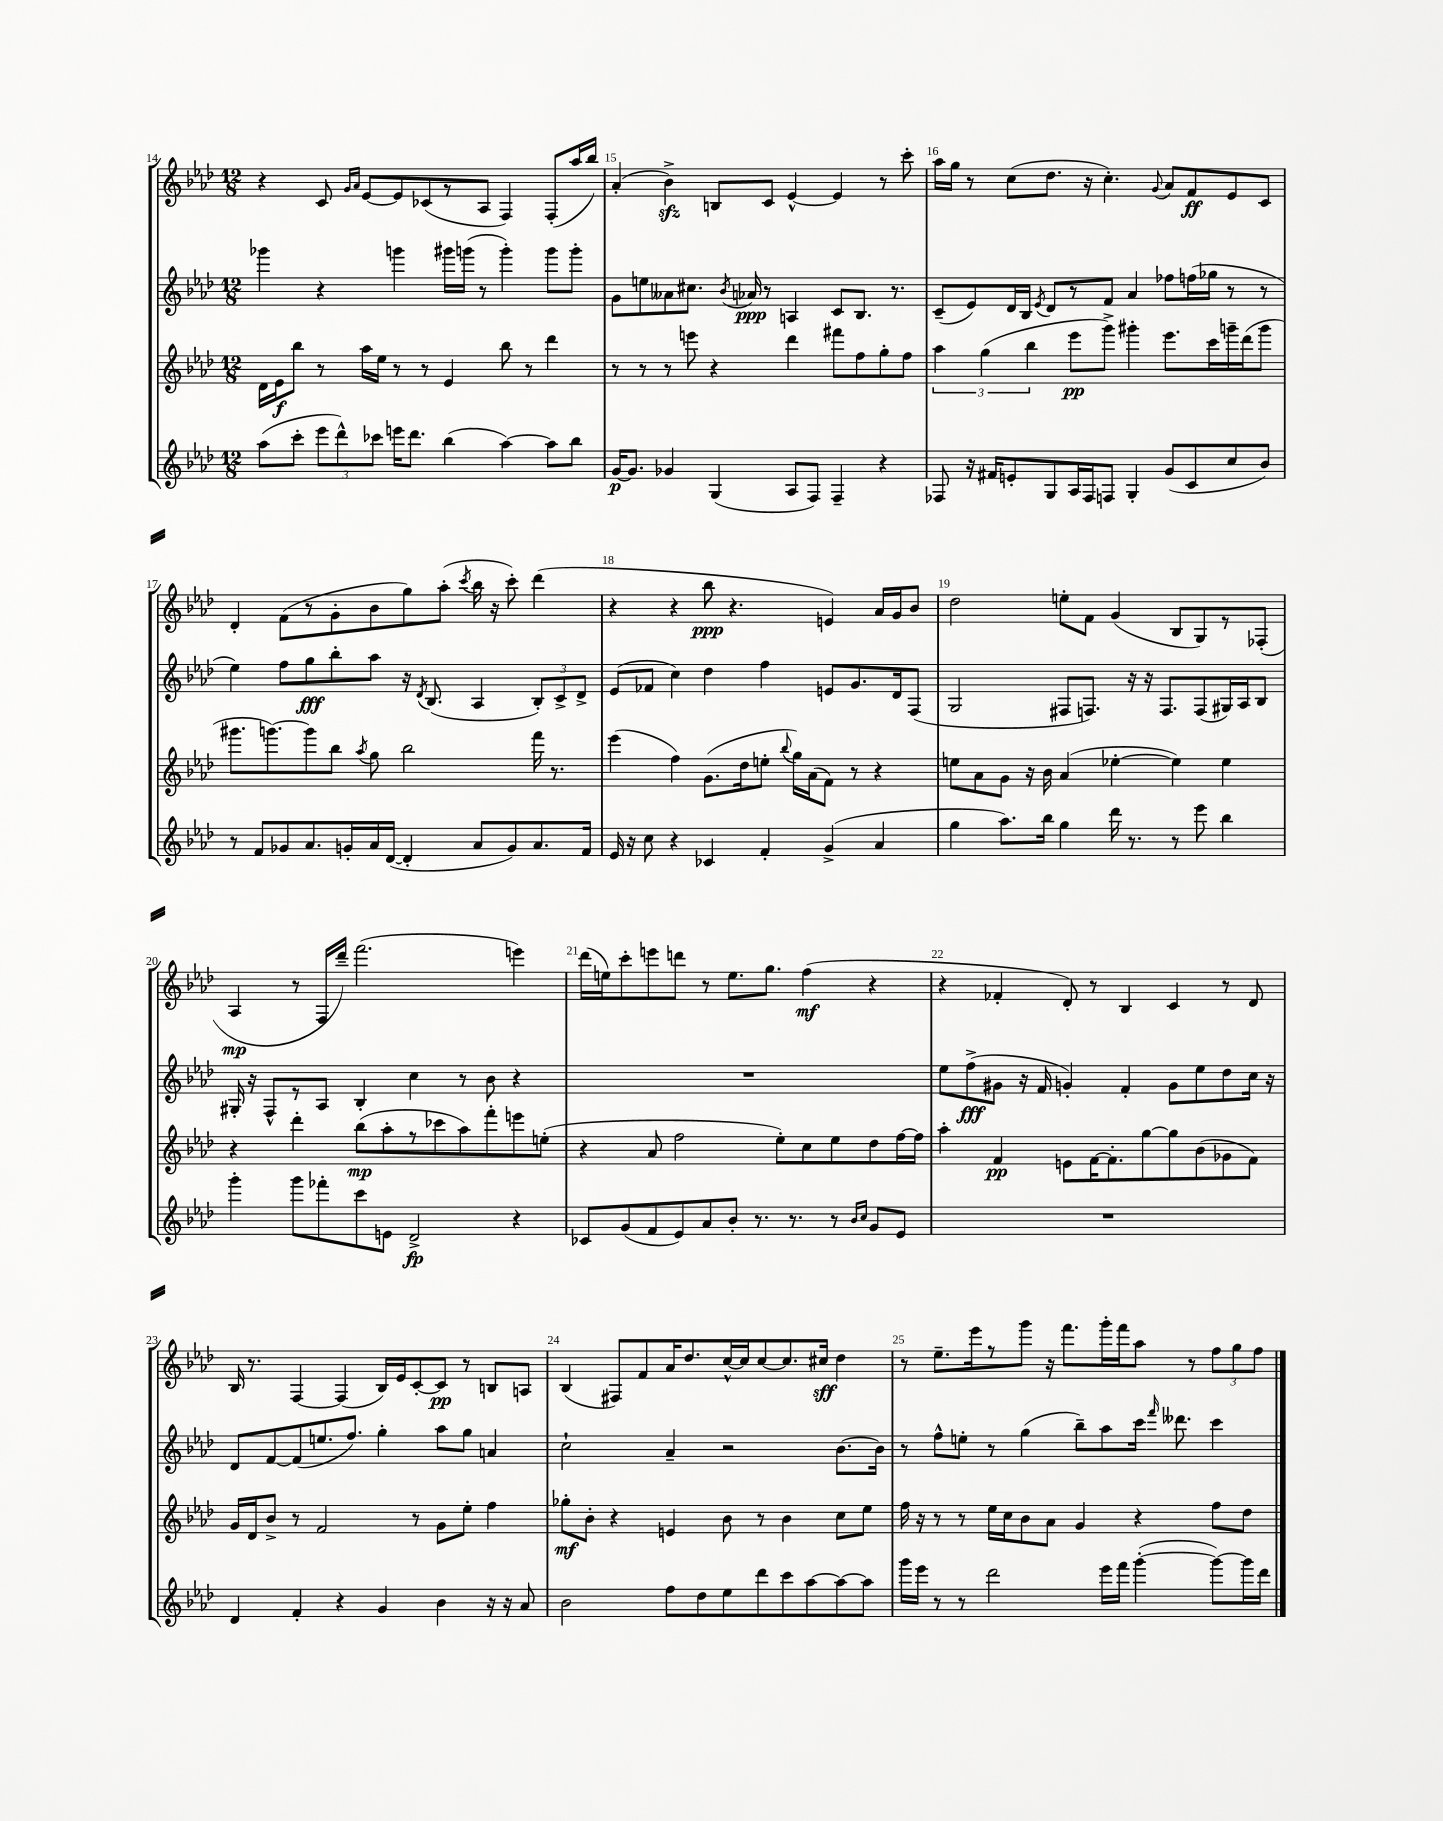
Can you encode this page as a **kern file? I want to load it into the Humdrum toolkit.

**kern	**dynam	**kern	**dynam	**kern	**dynam	**kern	**dynam
*part4	*part4	*part3	*part3	*part2	*part2	*part1	*part1
*staff4	*staff4	*staff3	*staff3	*staff2	*staff2	*staff1	*staff1
*clefG2	*	*clefG2	*	*clefG2	*	*clefG2	*
*k[b-e-a-d-]	*	*k[b-e-a-d-]	*	*k[b-e-a-d-]	*	*k[b-e-a-d-]	*
*M12/8	*	*M12/8	*	*M12/8	*	*M12/8	*
=14	=14	=14	=14	=14	=14	=14	=14
(8aa-\L	.	16d-\LL	.	4ggg-X\	.	4r	.
.	.	16e-\J	f	.	.	.	.
8ccc'\J	.	8bb-\J	.	.	.	.	.
12eee-\L	.	8r	.	4r	.	8c/	.
12ddd-^^\)	.	.	.	.	.	.	.
.	.	.	.	.	.	16qqg/LL	.
.	.	.	.	.	.	16qqa-/JJ	.
.	.	16aa-\LL	.	.	.	[8e-/L	.
12ccc-X\J	.	.	.	.	.	.	.
.	.	16ee-\JJ	.	.	.	.	.
16eeen\KL	.	8r	.	4gggn\	.	8e-/]	.
8.ddd-\J	.	.	.	.	.	.	.
.	.	8r	.	.	.	(8c-X/	.
(4bb-\	.	4e-/	.	16ggg#X\LL	.	8r	.
.	.	.	.	(16gggn\JJ	.	.	.
.	.	.	.	8r	.	8A-/J	.
[4aa-\)	.	8bb-\	.	4ggg'\)	.	4F/)	.
.	.	8r	.	.	.	.	.
8aa-\L]	.	4ddd-\	.	8ggg\L	.	(8F'/L	.
8bb-\J	.	.	.	8ggg'\J	.	16aa-/L	.
.	.	.	.	.	.	16bb-/JJ)	.
=15	=15	=15	=15	=15	=15	=15	=15
[16g/KL	p	8r	.	8g\L	.	(4a-'/	.
8.g/J]	.	.	.	.	.	.	.
.	.	8r	.	8een\	.	.	.
4g-X/	.	8r	.	8a--X\	.	4b-zz^\)	.
.	.	8eeen\	.	8.cc#X\J	.	.	.
(4G/	.	4r	.	.	.	8Bn/L	.
.	.	.	.	8qb-/	.	.	.
.	.	.	.	16a-X/	ppp	.	.
.	.	.	.	8r	.	8c/J	.
8A-/L	.	4ddd-\	.	4An/	.	[4e-^^/	.
8F/J)	.	.	.	.	.	.	.
4F~/	.	8fff#X\L	.	8c/L	.	4e-/]	.
.	.	8ff\	.	8.B-/J	.	.	.
4r	.	8gg'\	.	.	.	8r	.
.	.	.	.	8.r	.	.	.
.	.	8ff\J	.	.	.	8ccc'\	.
=16	=16	=16	=16	=16	=16	=16	=16
8F-X/	.	6aa-\	.	(8c~/L	.	16aa-\LL	.
.	.	.	.	.	.	16gg\JJ	.
16r	.	.	.	8e-/)	.	8r	.
.	.	(6gg\	.	.	.	.	.
16f#X/KL	.	.	.	.	.	.	.
8en'/	.	.	.	16d-/L	.	(8cc\L	.
.	.	.	.	16B-/JJ	.	.	.
.	.	6bb-\	.	.	.	.	.
.	.	.	.	8qe-/	.	.	.
8G/	.	.	.	8d-/L	.	8.dd-\J	.
16A-/L	.	8eee-\L	pp	8r	.	.	.
16F-/J	.	.	.	.	.	16r	.
8Fn/J	.	8ggg^\J)	.	8f/J	.	4.cc'\)	.
4G'/	.	4ggg#X'\	.	4a-/	.	.	.
.	.	.	.	.	.	8qqg/	.
(8g/L	.	8.eee-\L	.	8ff-X\L	.	8a-/L	.
8c/	.	.	.	(16ffn\L	.	8f/	ff
.	.	16ccc\L	.	16gg-X\JJ	.	.	.
8cc/	.	16gggn~\	.	8r	.	8e-/	.
.	.	(16ddd-\J	.	.	.	.	.
8b-/J)	.	8ggg\J	.	8r	.	8c/J	.
!!LO:LB:g=z
=17	=17	=17	=17	=17	=17	=17	=17
8r	.	8.ggg#X\L	.	4ee-\)	.	4d-'/	.
8f/L	.	.	.	.	.	.	.
.	.	[8.gggn\)	.	.	.	.	.
8g-X/	.	.	.	8ff\L	.	(8f\L	.
8.a-/	.	8ggg\]	.	8gg\	fff	8r	.
.	.	8bb-\J	.	8bb-'\	.	8g'\	.
16gn'/L	.	.	.	.	.	.	.
.	.	8qaa-/	.	.	.	.	.
16a-/	.	8gg\	.	8aa-\J	.	8b-\	.
([16d-/JJ	.	.	.	.	.	.	.
4d-'/]	.	2bb-\	.	16r	.	8gg\)	.
.	.	.	.	8qd-/	.	.	.
.	.	.	.	(8.B-/	.	.	.
.	.	.	.	.	.	(8aa-'\J	.
.	.	.	.	.	.	8qccc/	.
8a-/L	.	.	.	4A-/	.	16bb-\	.
.	.	.	.	.	.	16r	.
8g/)	.	.	.	.	.	8ccc'\)	.
8.a-/	.	16fff\	.	12B-'/L)	.	(4ddd-\	.
.	.	8.r	.	.	.	.	.
.	.	.	.	12c^/	.	.	.
.	.	.	.	12d-^/J	.	.	.
16f/Jk	.	.	.	.	.	.	.
=18	=18	=18	=18	=18	=18	=18	=18
16e-/	.	(4eee-\	.	(8e-/L	.	4r	.
16r	.	.	.	.	.	.	.
8cc\	.	.	.	8f-X/J	.	.	.
4r	.	4ff\)	.	4cc\)	.	4r	.
4c-X/	.	(8.g\L	.	4dd-\	.	8bb-\	ppp
.	.	.	.	.	.	4.r	.
.	.	16dd-\k	.	.	.	.	.
4f'/	.	8een'\J	.	4ff\	.	.	.
.	.	8qqbb-/	.	.	.	.	.
.	.	16gg\LL)	.	.	.	.	.
.	.	(16a-\J	.	.	.	.	.
(4g^/	.	8f\J)	.	8en/L	.	4en/)	.
.	.	8r	.	8.g/	.	.	.
4a-/	.	4r	.	.	.	16a-/LL	.
.	.	.	.	16d-/k	.	16g/J	.
.	.	.	.	(8F/J	.	8b-/J	.
=19	=19	=19	=19	=19	=19	=19	=19
4gg\	.	8een\L	.	2G/	.	2dd-\	.
.	.	8a-\	.	.	.	.	.
8.aa-\L)	.	8g\J	.	.	.	.	.
.	.	16r	.	.	.	.	.
16bb-\Jk	.	16b-\	.	.	.	.	.
4gg\	.	(4a-/	.	8F#X/L	.	8een'\L	.
.	.	.	.	8.Fn/J)	.	8f\J	.
16ddd-\	.	[4ee-X'\	.	.	.	(4g/	.
8.r	.	.	.	16r	.	.	.
.	.	.	.	16r	.	.	.
.	.	.	.	8.F/L	.	.	.
8r	.	4ee-\])	.	.	.	8B-/L	.
8eee-\	.	.	.	(8F/	.	8G/)	.
4bb-\	.	4ee-\	.	16G#X/L)	.	8r	.
.	.	.	.	16A-/J	.	.	.
.	.	.	.	8B-/J	.	(8F-X'/J	.
!!LO:LB:g=z
=20	=20	=20	=20	=20	=20	=20	=20
4ggg'\	.	4r	.	16G#X'/	.	4A-/	mp
.	.	.	.	16r	.	.	.
.	.	.	.	8F^^/L	.	.	.
8ggg\L	.	4ddd-'\	.	8r	.	8r	.
8fff-X'\	.	.	.	8A-/J	.	16F/LL	.
.	.	.	.	.	.	16ddd-~/JJ)	.
8ccc\	.	(8bb-\L	mp	4B-'/	.	(2.fff\	.
8en\J	.	8aa-'\	.	.	.	.	.
2d-^/	fp	8r	.	4cc\	.	.	.
.	.	8ccc-X\	.	.	.	.	.
.	.	8aa-\)	.	8r	.	.	.
.	.	8fff'\	.	8b-\	.	.	.
4r	.	8eeen\	.	4r	.	4eeen\)	.
.	.	(8een'\J	.	.	.	.	.
=21	=21	=21	=21	=21	=21	=21	=21
8c-X/L	.	4r	.	1.r	.	(16ddd-\LL	.
.	.	.	.	.	.	16een\J)	.
(8g/	.	.	.	.	.	8ccc'\	.
8f/	.	8a-/	.	.	.	8eeen\	.
8e-/)	.	2ff\	.	.	.	8dddn\J	.
8a-/	.	.	.	.	.	8r	.
8b-'/J	.	.	.	.	.	8.ee\L	.
8.r	.	.	.	.	.	.	.
.	.	.	.	.	.	8.gg\J	.
.	.	8ee-'\L)	.	.	.	.	.
8.r	.	.	.	.	.	.	.
.	.	8cc\	.	.	.	(4ff\	mf
8r	.	8ee-\	.	.	.	.	.
16qqb-/LL	.	.	.	.	.	.	.
16qqcc/JJ	.	.	.	.	.	.	.
8g/L	.	8dd-\	.	.	.	4r	.
8e-/J	.	[16ff\L	.	.	.	.	.
.	.	16ff\JJ]	.	.	.	.	.
=22	=22	=22	=22	=22	=22	=22	=22
1.r	.	4aa-'\	.	8ee-\L	.	4r	.
.	.	.	.	(8ff^\	fff	.	.
.	.	4f/	pp	8g#X\J	.	4f-X'/	.
.	.	.	.	16r	.	.	.
.	.	.	.	16f/	.	.	.
.	.	8en\L	.	4gn'/)	.	8d-'/)	.
.	.	[16f\K	.	.	.	8r	.
.	.	8.f'\]	.	.	.	.	.
.	.	.	.	4f'/	.	4B-/	.
.	.	[8gg\	.	.	.	.	.
.	.	8gg\]	.	8g\L	.	4c/	.
.	.	(8b-\	.	8ee-\	.	.	.
.	.	8g-X\	.	8dd-\	.	8r	.
.	.	8f\J)	.	16cc\Jk	.	8d-/	.
.	.	.	.	16r	.	.	.
!!LO:LB:g=z
=23	=23	=23	=23	=23	=23	=23	=23
4d-/	.	16g/LL	.	8d-/L	.	16B-/	.
.	.	16d-/J	.	.	.	8.r	.
.	.	8b-^/J	.	[8f/	.	.	.
4f'/	.	8r	.	(8f/]	.	[4F/	.
.	.	2f/	.	8.een/	.	.	.
4r	.	.	.	.	.	(4F/]	.
.	.	.	.	8.ff/J)	.	.	.
4g/	.	.	.	4gg'\	.	16B-/LL)	.
.	.	.	.	.	.	16e-/J	.
.	.	8r	.	.	.	[8c'/	.
4b-\	.	8g\L	.	8aa-\L	.	8c/J]	pp
.	.	8ee-'\J	.	8gg\J	.	8r	.
16r	.	4ff\	.	4an/	.	8Bn/L	.
16r	.	.	.	.	.	.	.
8a-/	.	.	.	.	.	8An/J	.
=24	=24	=24	=24	=24	=24	=24	=24
2b-\	.	8gg-X'\L	mf	2cc`\	.	(4B-/	.
.	.	8b-'\J	.	.	.	.	.
.	.	4r	.	.	.	8F#X/L)	.
.	.	.	.	.	.	8f/	.
8ff\L	.	4en/	.	4a-~/	.	16a-/K	.
.	.	.	.	.	.	8.dd-/	.
8dd-\	.	.	.	.	.	.	.
8ee-\	.	8b-\	.	2r	.	[16cc^^/L	.
.	.	.	.	.	.	16cc/J]	.
8ddd-\	.	8r	.	.	.	[8cc/	.
8ccc\	.	4b-\	.	.	.	8.cc/]	.
[8aa-\	.	.	.	.	.	.	.
.	.	.	.	.	.	16cc#X/Jk	sff
8aa-\_	.	8cc\L	.	[8.b-\L	.	4dd-\	.
8aa-\J]	.	8ee-\J	.	.	.	.	.
.	.	.	.	16b-\Jk]	.	.	.
=25	=25	=25	=25	=25	=25	=25	=25
16ggg\LL	.	16ff\	.	8r	.	8r	.
16eee-\JJ	.	16r	.	.	.	.	.
8r	.	8r	.	8ff^^\L	.	8.ee-~\L	.
8r	.	8r	.	8een'\J	.	.	.
.	.	.	.	.	.	16eee-\k	.
2ddd-\	.	16ee-\LL	.	8r	.	8r	.
.	.	16cc\J	.	.	.	.	.
.	.	8b-\	.	(4gg\	.	8ggg\J	.
.	.	8a-\J	.	.	.	16r	.
.	.	.	.	.	.	8.fff\L	.
.	.	4g/	.	8bb-~\L)	.	.	.
16eee-\LL	.	.	.	8aa-\	.	16ggg'\L	.
16fff\JJ	.	.	.	.	.	16fff\J	.
([4ggg'\	.	4r	.	16ccc\Jk	.	8aa-\J	.
.	.	.	.	16qqfff/	.	.	.
.	.	.	.	8.ddd--X\	.	.	.
.	.	.	.	.	.	8r	.
8ggg\L_)	.	8ff\L	.	4ccc\	.	12ff\L	.
.	.	.	.	.	.	12gg\	.
16ggg\L]	.	8dd-\J	.	.	.	.	.
.	.	.	.	.	.	12ff\J	.
16ddd-\JJ	.	.	.	.	.	.	.
==	==	==	==	==	==	==	==
*-	*-	*-	*-	*-	*-	*-	*-
